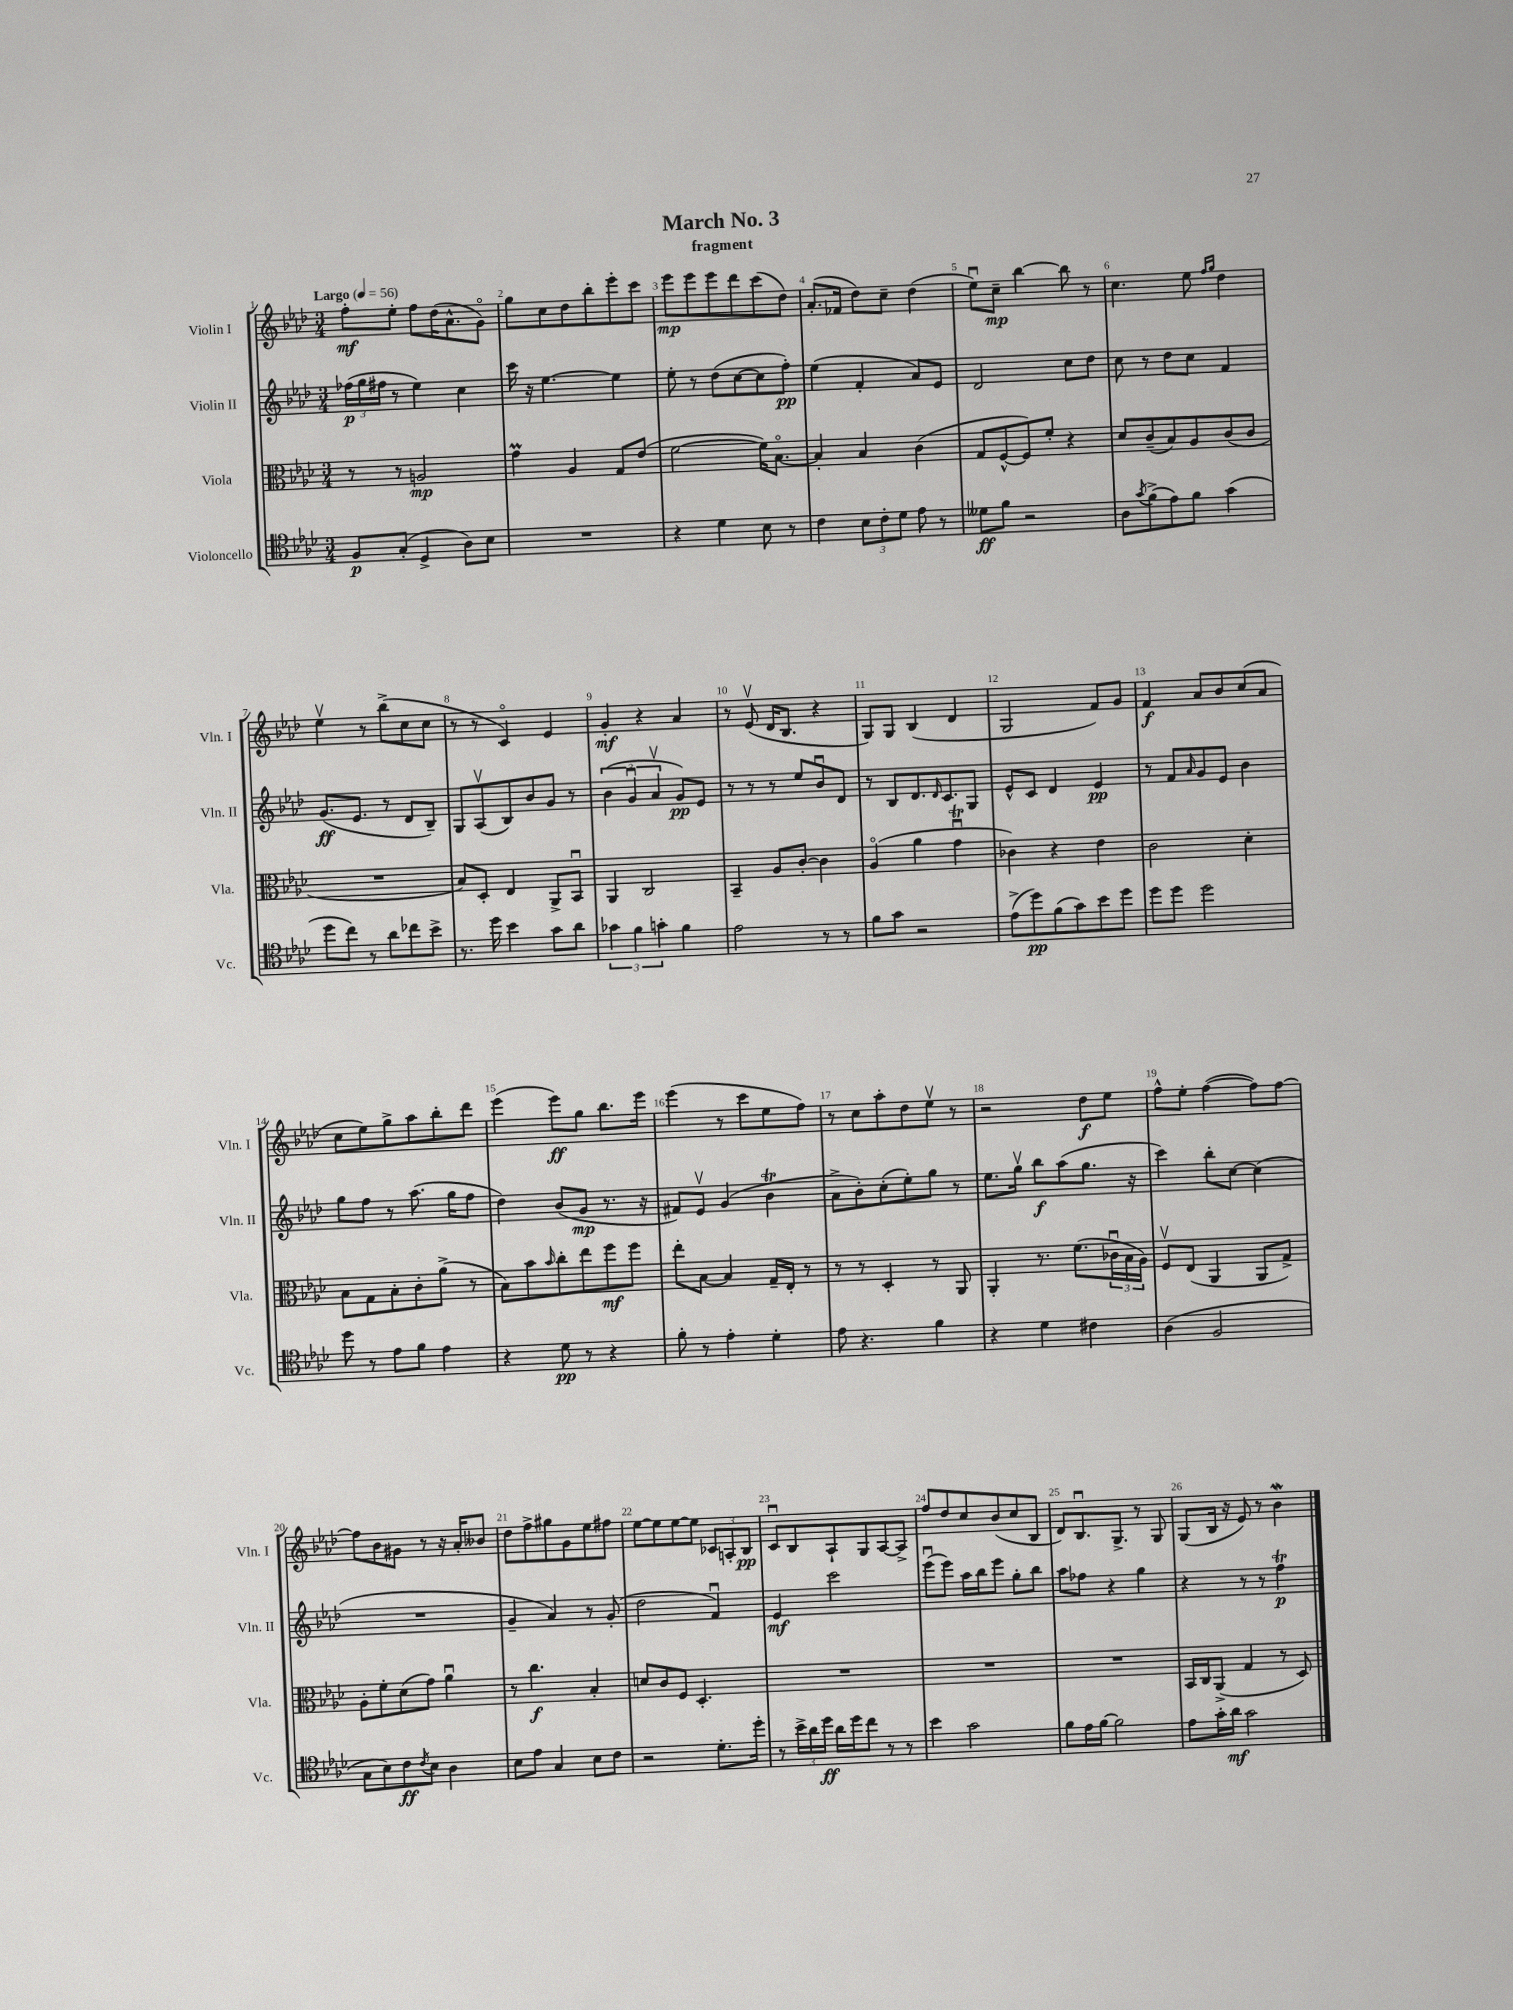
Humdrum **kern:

**kern	**kern	**kern	**kern
*staff4	*staff3	*staff2	*staff1
*clefC4	*clefC3	*clefG2	*clefG2
*k[b-e-a-d-]	*k[b-e-a-d-]	*k[b-e-a-d-]	*k[b-e-a-d-]
*M3/4	*M3/4	*M3/4	*M3/4
*MM56	*MM56	*MM56	*MM56
8F	8r	(24ff-	8ff'
.	.	24gg	.
.	.	24ff#	.
(8G'	8r	8r	8ee-'
4D-^	2A	4ee-)	8ff
.	.	.	(16dd-
.	.	.	8.a-^^
8A-)	.	4cc	.
8B-	.	.	8go)
=	=	=	=
2.r	4g	16ccc	8gg
.	.	16r	.
.	.	[4.ee-	8cc
.	4A-	.	8dd-
.	.	.	8bb-'
.	8G	4ee-]	8eee-'
.	(8e-	.	8ccc
=	=	=	=
4r	[2f	8ee-'	8eee-
.	.	8r	8eee-
4d-	.	(8dd-	8eee-
.	.	[8cc	8ddd-
8B-	16f])	8cc]	(8ccc
.	[8.B-o	.	.
8r	.	8ff')	8dd-)
=	=	=	=
4c	4B-']	(4ee-	(8.a-'
.	.	.	16f-
12B-	4B-	4f'	8dd-)
12c'	.	.	.
.	.	.	8cc~
12d-	.	.	.
8e-	(4c	8a-)	(4dd-
8r	.	8e-	.
=	=	=	=
8d--	8G	2d-	8ee-u)
8f	[8F^^	.	8cc~
2r	8F])	.	[4bb-
.	8f'	.	.
.	4r	8cc	8bb-]
.	.	8dd-	8r
=	=	=	=
8A-	8d-	8cc	4.cc
8qg	.	.	.
(8f^	(8c~	8r	.
8e-)	8B-)	8dd-	.
8f	8A-	8cc	8ee-
.	.	.	16qqff
.	.	.	16qqgg
(4g	(8c	4f	4dd-
.	8c	.	.
=	=	=	=
8dd-	2.r	(8.g	4ee-v
8cc)	.	.	.
.	.	8.e-	.
8r	.	.	8r
8a-	.	8r	(8bb-^
8cc-	.	8d-	8cc
8b-^	.	8B-~)	8cc
=	=	=	=
8.r	8B-)	8G	8r
.	8D-'	(8A-v	8r
16dd-	.	.	.
4b-	4E-	8B-)	4co)
.	.	8b-	.
8g	8AA-^	8g	4e-
8a-	8BB-u	8r	.
=	=	=	=
6g-	4AA-	(6b-	4g'
6f	.	6gu	.
.	2C	.	4r
6g'	.	6a-v	.
4f	.	8g)	4a-
.	.	8e-	.
=	=	=	=
2e-	4BB-~	8r	8r
.	.	8r	(8e-v
.	8A-	8r	16d-
.	.	.	8.B-
.	[8c'	8ee-	.
8r	4c]	8b-u	4r
8r	.	8d-	.
=	=	=	=
8f	(4A-o	8r	8G)
8g	.	8B-	8G
2r	4a-	8.d-	(4B-
.	.	16qqd-	.
.	.	8.c	.
.	4gu	.	4d-
.	.	8G	.
=	=	=	=
(8e-^	4c-)	8e-^^	2G
8dd-)	.	8c	.
(8f	4r	4d-	.
8g)	.	.	.
8b-	4e-	4e-	8f)
8dd-	.	.	8g
=	=	=	=
8dd-	2c	8r	4f
8dd-	.	8f	.
.	.	16qqa-	.
2dd-	.	8g	8a-
.	.	8e-	8b-
.	4d-'	4b-	(8cc
.	.	.	8a-
=	=	=	=
8dd-	8B-	8gg	8cc
8r	8G	8ff	8ee-)
8e-	8B-'	8r	8gg^
8f	8c'	(8.aa-	8aa-
4e-	(8a-^	.	8bb-'
.	.	16gg	.
.	8r	8ff	8ddd-
=	=	=	=
4r	8B-)	4dd-)	(4eee-
.	8b-	.	.
.	16qqb-	.	.
8d-	8cc'	(8b-	8eee-)
8r	8ee-	8g	8gg
4r	8ff	8.r	8.bb-
.	8ff	.	.
.	.	16r	16eee-
=	=	=	=
8f'	8ee-'	8f#)	(4eee-
8r	[8B-	8e-v	.
4e-'	4B-]	(4g	8r
.	.	.	8ccc
4d-'	16G~	4b-	8ee-
.	16E-'	.	.
.	8r	.	8ff)
=	=	=	=
8e-	8r	8a-^	8r
4.r	8r	8b-')	8cc
.	4D-'	(8cc'	8aa-'
.	.	8ee-')	8dd-
4f	8r	8gg	8ee-v
.	8AA-	8r	8r
=	=	=	=
4r	4AA-'	8.ee-	2r
.	.	16ggv	.
4d-	8.r	8bb-	.
.	.	(8aa-	.
.	(8.f	.	.
4c#	.	8.gg	8dd-
.	24c-u	.	8ee-
.	24B-	.	.
.	.	16r	.
.	24A-)	.	.
=	=	=	=
(4A-	8Fv	4ccc)	8ff^^
.	(8E-	.	8ee-'
2F	4AA-	8bb-'	([4ff
.	.	[8cc	.
.	8AA-	(4cc]	8ff])
.	8G^)	.	[8ff
=	=	=	=
8G	8A-'	2.r	8ff]
8B-)	8f'	.	8b-
8c	(8d-	.	8g#
8qc	.	.	.
8B-	8g)	.	8r
4A-	4a-u	.	16r
.	.	.	16a-'
.	.	.	8b--
=	=	=	=
8B-	8r	4g~	8dd-
8e-	4.cc	.	8ff^
4G	.	4a-)	8gg#
.	.	.	8g
8B-	4B-'	8r	8ee-
8c	.	(8g'	8ff#
=	=	=	=
2r	8d	2dd-	[8ee-
.	8c	.	8ee-]
.	8F	.	[8ee-
.	4.D-'	.	8ee-]
8.d-'	.	4fu)	12c-
.	.	.	12A'
.	.	.	12B-
16dd-'	.	.	.
=	=	=	=
8r	2.r	4e-	8cu
24b-^	.	.	8B-
24a-	.	.	.
24dd-	.	.	.
16a-	.	2ccc	8A-`
16dd-	.	.	.
8cc	.	.	8G
8r	.	.	[8A-
8r	.	.	8A-^]
=	=	=	=
4b-	2.r	(8eee-u	8ff
.	.	8eee-)	8dd-
2g	.	16aa-	8cc
.	.	16bb-	.
.	.	8eee-	(8b-
.	.	8gg'	8cc
.	.	8bb-	8B-
=	=	=	=
8f	2.r	8aa-	8d-)
16e-	.	8ff-	8.B-u
[16f	.	.	.
2f]	.	4r	.
.	.	.	8.G^
.	.	4gg	8r
.	.	.	8G
=	=	=	=
8e-	16BB-	4r	(8G
.	16C	.	.
16g'	(8AA-^	.	16B-
16a-	.	.	16r
2g	4G	8r	8e-)
.	.	8r	8r
.	8r	4ff	4b-
.	8D-)	.	.
==	==	==	==
*-	*-	*-	*-
